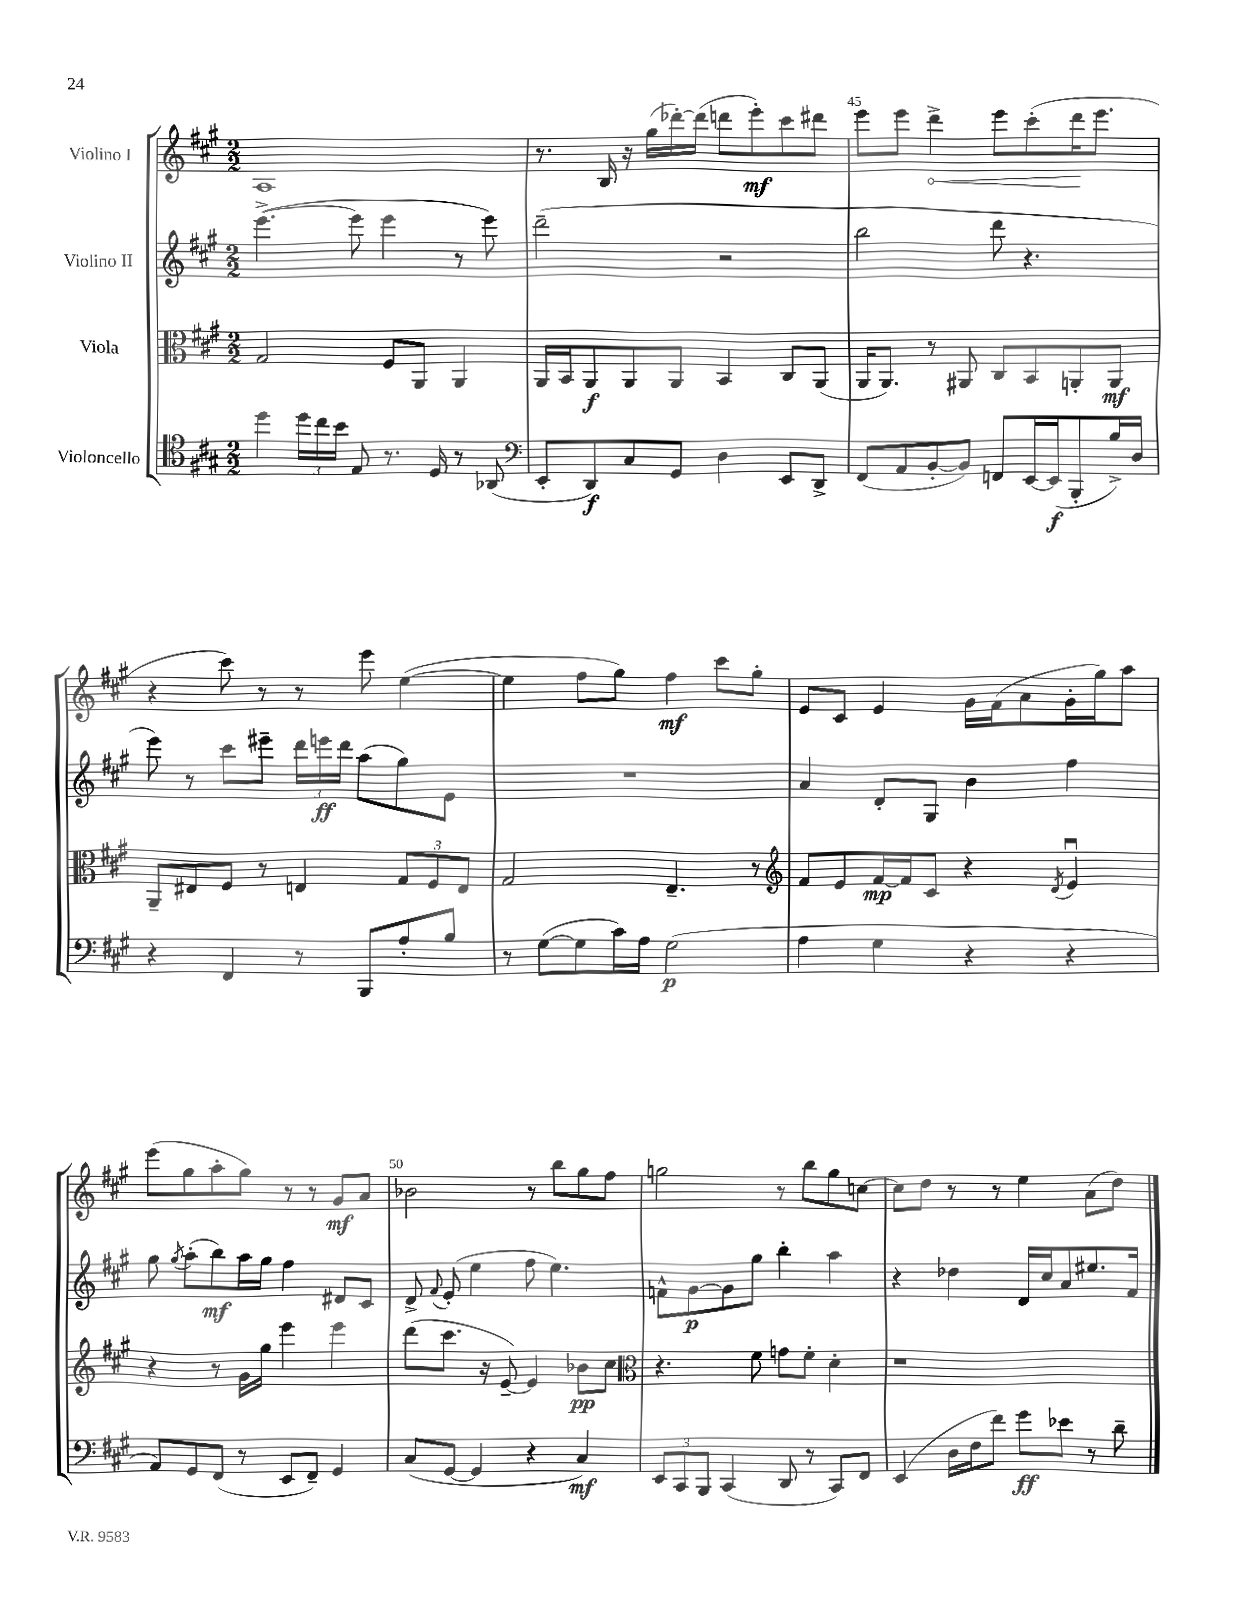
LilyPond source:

<<
\new StaffGroup <<
\new Staff = "s0" \with { instrumentName = "Violino I" } {
    \clef treble \key a \major \numericTimeSignature \time 2/2
    \autoBeamOff a1 |
    r8. b16 r16 gis''16[( des'''16~-.) des'''16]( d'''8[ e'''8-.\mf) cis'''8 dis'''8] |
    e'''8[ e'''8] \once \override Hairpin.circled-tip = ##t d'''4->\< e'''8[ cis'''8-.( d'''16\! e'''8.] |
    r4 cis'''8) r8 r8 e'''8 e''4~( |
    e''4 fis''8[ gis''8]) fis''4\mf cis'''8[ gis''8]-. |
    e'8[ cis'8] e'4 gis'16[ fis'16( a'8 gis'16-. gis''16) a''8] |
    e'''8[( gis''8 a''8-. gis''8]) r8 r8 gis'8[\mf a'8] |
    bes'2 r8 b''8[ gis''8 fis''8] |
    g''2 r8 b''8[ g''8 c''8]~ |
    c''8[ d''8] r8 r8 e''4 a'8[( d''8]) \bar "|." |
}
\new Staff = "s1" \with { instrumentName = "Violino II" } {
    \clef treble \key a \major \numericTimeSignature \time 2/2
    \autoBeamOff e'''4.~->( e'''8 e'''4 r8 e'''8) |
    d'''2--( r2 |
    b''2 d'''8 r4. |
    e'''8) r8 cis'''8[ eis'''8]-- \tuplet 3/2 { d'''16[ e'''16\ff d'''16] } a''8[( gis''8) e'8] |
    R1 |
    a'4 d'8[-. gis8] b'4 fis''4 |
    gis''8 \acciaccatura { gis''8 } a''8[-.( b''8\mf) a''16 gis''16] fis''4 dis'8[ cis'8] |
    d'8-> \appoggiatura { fis'8 } e'8-.( e''4 fis''8 e''4.) |
    f'8[-^ gis'8~\p gis'8 gis''8] b''4-. a''4 |
    r4 des''4 d'16[ cis''16 a'8 eis''8. fis'16] \bar "|." |
}
\new Staff = "s2" \with { instrumentName = "Viola" } {
    \clef alto \key a \major \numericTimeSignature \time 2/2
    \autoBeamOff gis2 fis8[ a,8] a,4 |
    a,16[ b,16 a,8\f a,8 a,8] b,4 cis8[ a,8]( |
    a,16[ a,8.]) r8 ais,8 cis8[ b,8 a,8-. a,8]\mf |
    a,8[-- eis8 fis8] r8 e4 \tuplet 3/2 { gis8[ fis8 e8] } |
    gis2 e4.-- r8 |
    \clef treble fis'8[ e'8 fis'16~\mp fis'16 cis'8] r4 \acciaccatura { d'8 } e'4\downbow |
    r4 r8 gis'16[ gis''16] e'''4 e'''4 |
    d'''8[( cis'''8.] r16 e'8~--) e'4 bes'8[\pp cis''8] |
    \clef alto r4. fis'8 g'8[ fis'8]-. d'4-. |
    r1 \bar "|." |
}
\new Staff = "s3" \with { instrumentName = "Violoncello" } {
    \clef tenor \key a \major \numericTimeSignature \time 2/2
    \autoBeamOff d''4 \tuplet 3/2 { d''16[ cis''16 b'16] } e8 r8. d16 r8 aes,8( |
    \clef bass e,8[-. d,8\f) cis8 gis,8] d4 e,8[ d,8]-> |
    fis,8[( a,8 b,8~-. b,8]) f,8[ e,16~ e,16\f( b,,8-. b16->) d16] |
    r4 fis,4 r8 b,,8[ a8-. b8] |
    r8 gis8[~( gis8 cis'16) a16] gis2\p( |
    a4 gis4 r4 r4 |
    a,8[) gis,8 fis,8]( r8 e,8[ fis,8]--) gis,4 |
    cis8[( gis,8]~ gis,4 r4 cis4\mf) |
    \tuplet 3/2 { e,8[ cis,8 b,,8] } cis,4( d,8 r8 cis,8[) fis,8] |
    e,4( d16[ fis16 fis'8]) gis'8[\ff ees'8] r8 d'8-- \bar "|." |
}
>>
>>
\layout { \context { \Score currentBarNumber = #43 \override BarNumber.break-visibility = ##(#f #t #t) barNumberVisibility = #(every-nth-bar-number-visible 5) } }
